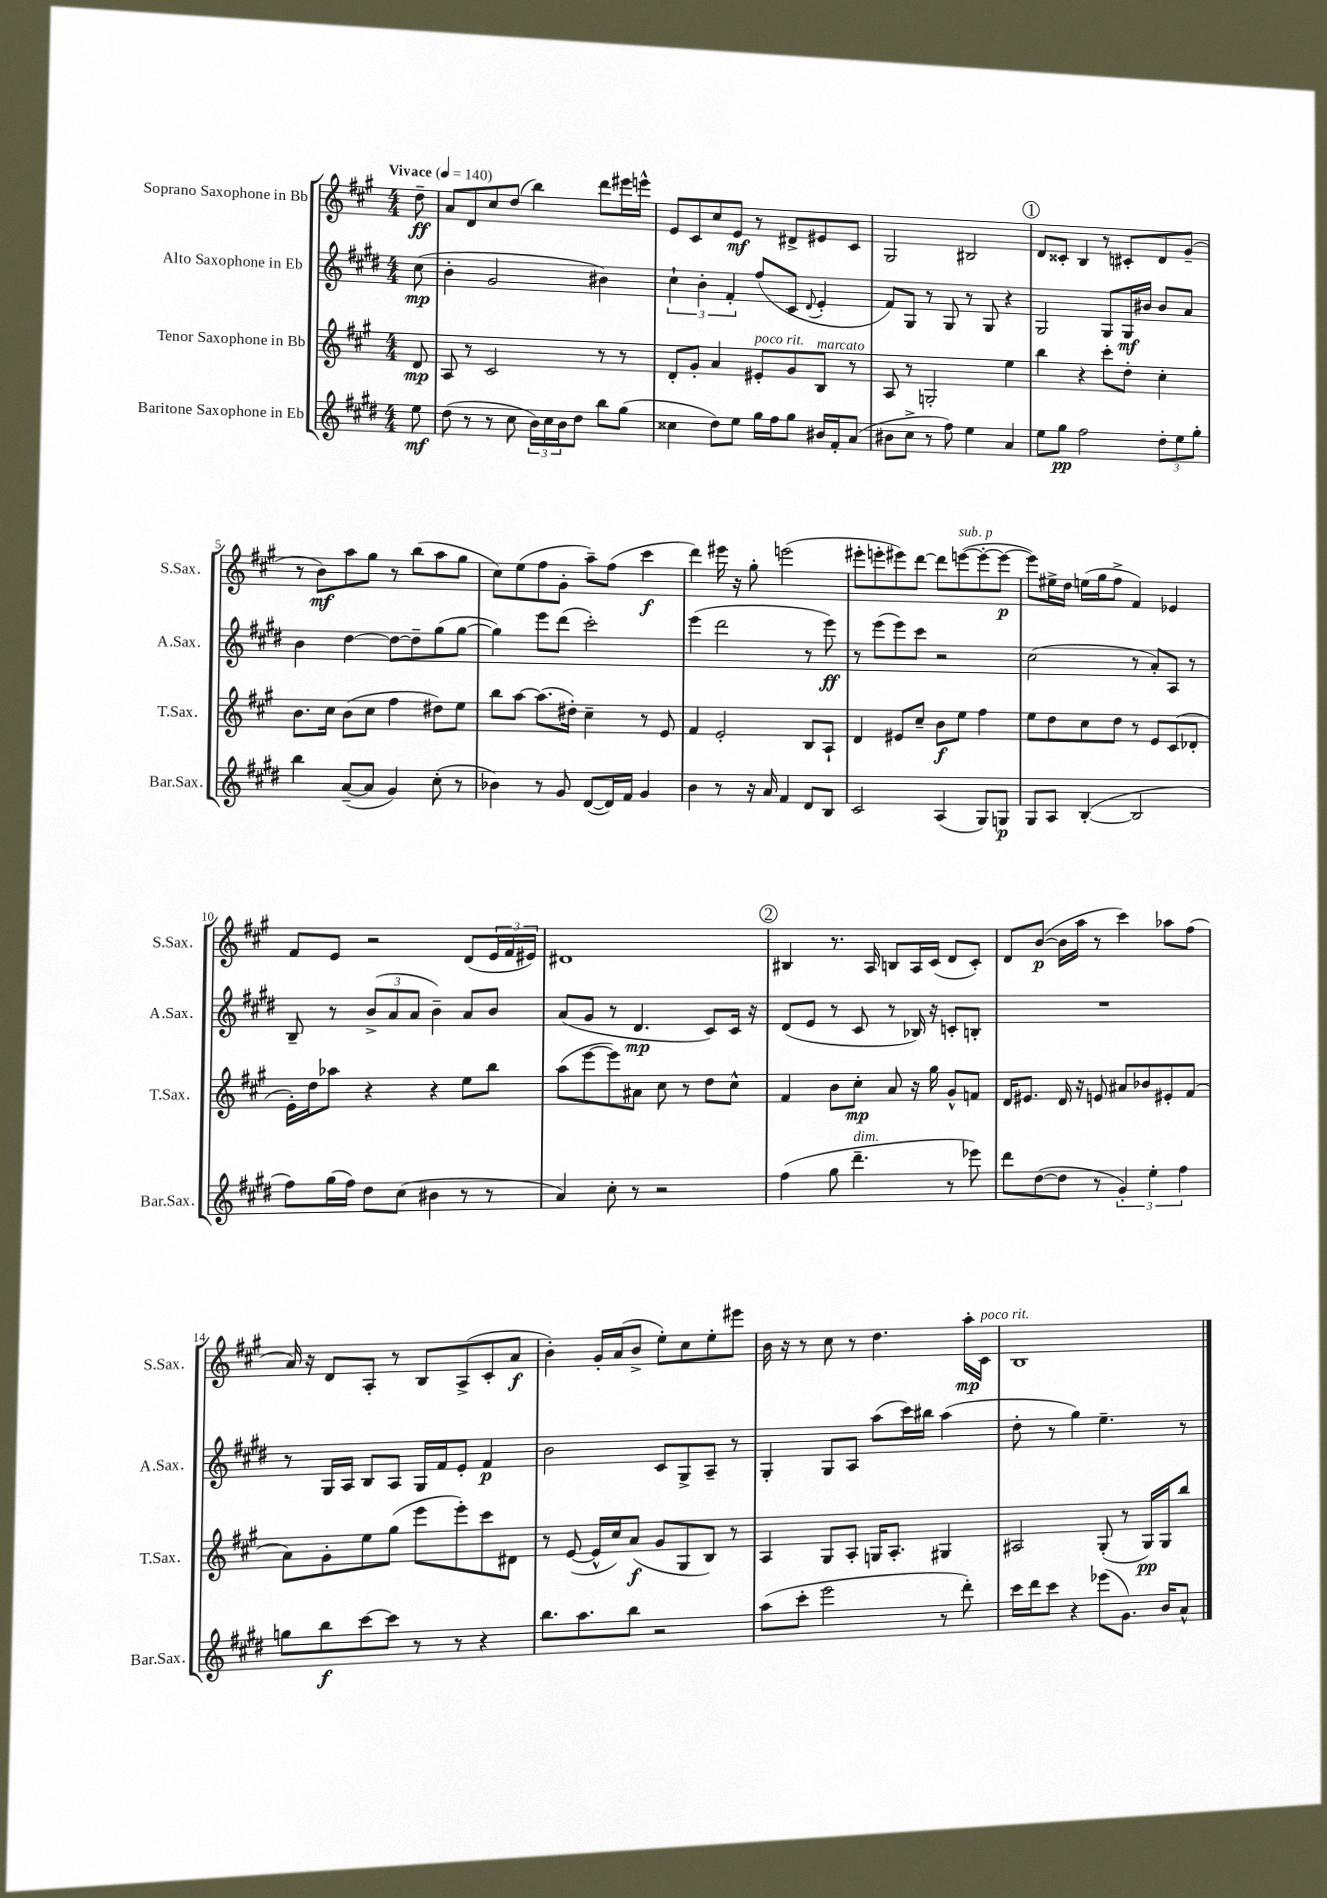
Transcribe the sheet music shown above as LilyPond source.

<<
\new StaffGroup <<
\new Staff = "s0" \with { instrumentName = "Soprano Saxophone in Bb" shortInstrumentName = "S.Sax." } {
    \clef treble \key a \major \numericTimeSignature \time 4/4 \partial 8 \tempo "Vivace" 4 = 140
    d''8--\ff |
    a'8 d'8 cis''8 d''8( b''4) d'''8 eis'''16 e'''16-^ |
    e'8 cis'8 cis''8 e'8\mf r8 dis'8-> eis'8 cis'8 |
    gis2 bis2 |
    \mark \markup { \circle "1" } d'8 cisis'8-. b4 r8 cis'8-. d'8 gis'8--( |
    r8 b'8\mf) a''8 gis''8 r8 b''8( a''8 gis''8 |
    cis''8) e''8( fis''8 gis'8-. a''8--) fis''8( cis'''4\f |
    d'''4) eis'''16 r16 gis''8-. e'''2( |
    eis'''8-. e'''8-. eis'''8) d'''8~ d'''8 e'''8~^\markup { \italic "sub. p" }( e'''8~-. e'''8~\p |
    e'''8) eis''16-> d''16 e''16( gis''16 fis''8-> fis'4) ees'4 |
    fis'8 e'8 r2 d'8( \tuplet 3/2 { e'16 fis'16 eis'16) } |
    dis'1 |
    \mark \markup { \circle "2" } bis4 r8. a16 b8 a16 cis'16( d'8 cis'8-.) |
    d'8 b'8~\p( b'16 a''16 r8 cis'''4) aes''8 fis''8( |
    a'16) r16 d'8 a8-. r8 b8 a8->( cis'8-. a'8\f |
    b'4-.) gis'16-. a'16( b'8-> e''8-.) cis''8 e''8-. eis'''8 |
    b'16 r16 r8 cis''8 r8 d''4. a''16-.\mp cis'16^\markup { \italic "poco rit." } |
    b1 \bar "|." |
}
\new Staff = "s1" \with { instrumentName = "Alto Saxophone in Eb" shortInstrumentName = "A.Sax." } {
    \clef treble \key e \major \numericTimeSignature \time 4/4 \partial 8
    cis''8\mp( |
    b'4-. gis'2 bis'4) |
    \tuplet 3/2 { cis''4-! b'4-. fis'4-. } fis''8( cis'8 \appoggiatura { dis'8 } e'4-. |
    fis'8) gis8 r8 gis8 r8 gis8 r4 |
    \mark \markup { \circle "1" } gis2 gis8 gis16\mf bis'16 bis'8 a'8 |
    b'4 dis''4~ dis''8~ dis''8-- gis''8( gis''8~ |
    gis''4) e'''8 dis'''8( cis'''2-.) |
    e'''4( dis'''2 r8 e'''8\ff) |
    r8 e'''8( e'''8) cis'''8 r2 |
    cis''2( r8 a'8-.) a8 r8 |
    b8-- r8 \tuplet 3/2 { b'8->( a'8 a'8 } b'4--) a'8 b'8 |
    a'8( gis'8 r8 dis'4.\mp cis'8) cis'16 r16 |
    \mark \markup { \circle "2" } dis'8( e'8 r8 cis'8 r8 bes16) r16 c'8-. b8-. |
    R1 |
    r8 gis16 a16 b8 a8 gis16 fis'16 e'8-. fis'4\p |
    b'2 cis'8 gis8-> a8-- r8 |
    gis4-. gis8 a8 a''8( cis'''16) bis''16 a''4( |
    dis''8-. r8 gis''4) e''4.-- r8 \bar "|." |
}
\new Staff = "s2" \with { instrumentName = "Tenor Saxophone in Bb" shortInstrumentName = "T.Sax." } {
    \clef treble \key a \major \numericTimeSignature \time 4/4 \partial 8
    d'8\mp |
    a8 r8 cis'2 r8 r8 |
    d'8-. gis'8-. a'4 eis'8-.^\markup { \italic "poco rit." } gis'8 b8^\markup { \italic "marcato" } r8 |
    a8 r8 g2-. e''4 |
    \mark \markup { \circle "1" } b''4 r4 cis'''8-. d''8-. cis''4-. |
    b'8. cis''16 b'8( cis''8 fis''4 dis''8) e''8 |
    b''8 a''8~ a''8.( dis''16-.) cis''4-- r8 e'8 |
    fis'4 e'2-. b8 a8-! |
    d'4 eis'8 cis''8-- b'8\f e''8 fis''4 |
    e''8 d''8 cis''8 d''8 r8 e'8 cis'8( des'8-. |
    e'16-.) d''16 aes''8 r4 r4 e''8 b''8 |
    a''8( e'''8~ e'''8) ais'8 cis''8 r8 d''8 cis''8-^ |
    \mark \markup { \circle "2" } fis'4 b'8 cis''8-.\mp a'8 r16 gis''16 gis'8-^ f'8 |
    d'16 eis'8. d'16 r16 e'8 ais'8 bes'8 eis'8-. fis'8( |
    a'8) gis'8-. e''8 gis''8( e'''8 e'''8-.) cis'''8 dis'8 |
    r8 e'8~( e'16-^ cis''16) a'8\f( gis'8 gis8 b8) r8 |
    a4 gis8 a8-. g16 a8.-. gis4 |
    ais2 gis8-.( r8 gis16\pp) gis16 b''8 \bar "|." |
}
\new Staff = "s3" \with { instrumentName = "Baritone Saxophone in Eb" shortInstrumentName = "Bar.Sax." } {
    \clef treble \key e \major \numericTimeSignature \time 4/4 \partial 8
    e''8\mf |
    dis''8( r8 r8 cis''8 \tuplet 3/2 { b'16) cis''16 b'16 } dis''8 b''8 gis''8( |
    cisis''4 dis''8) e''8 gis''16 fis''16 gis''8 bis'16 fis'16-. a'8( |
    bis'8 cis''8-> r8 fis''8) e''4 a'4 |
    \mark \markup { \circle "1" } e''8 gis''8\pp fis''2 \tuplet 3/2 { dis''8-. e''8 gis''8-. } |
    b''4 a'8~--( a'8 gis'4) cis''8-.( r8 |
    bes'4) r8 gis'8 dis'8~( dis'16) fis'16 gis'4 |
    b'4 r8 r16 a'16 fis'4 dis'8 b8 |
    cis'2 a4( gis8) g8\p |
    gis8 a8 b4~-.( b2 |
    fis''8) gis''16( fis''16) dis''8 cis''8( bis'4 r8 r8 |
    a'4) cis''8-. r8 r2 |
    \mark \markup { \circle "2" } fis''4( gis''8 dis'''4.--^\markup { \italic "dim." } r8 ees'''8) |
    dis'''8 dis''8~( dis''8 r8 \tuplet 3/2 { gis'4-.) e''4-. fis''4 } |
    g''8 b''8\f cis'''8~ cis'''8 r8 r8 r4 |
    b''8. a''8. b''8 r2 |
    a''8( cis'''8-. e'''2 r8 dis'''8-.) |
    cis'''16 dis'''16 cis'''8 r4 ees'''8( gis'8.) b'16 a'8-^ \bar "|." |
}
>>
>>
